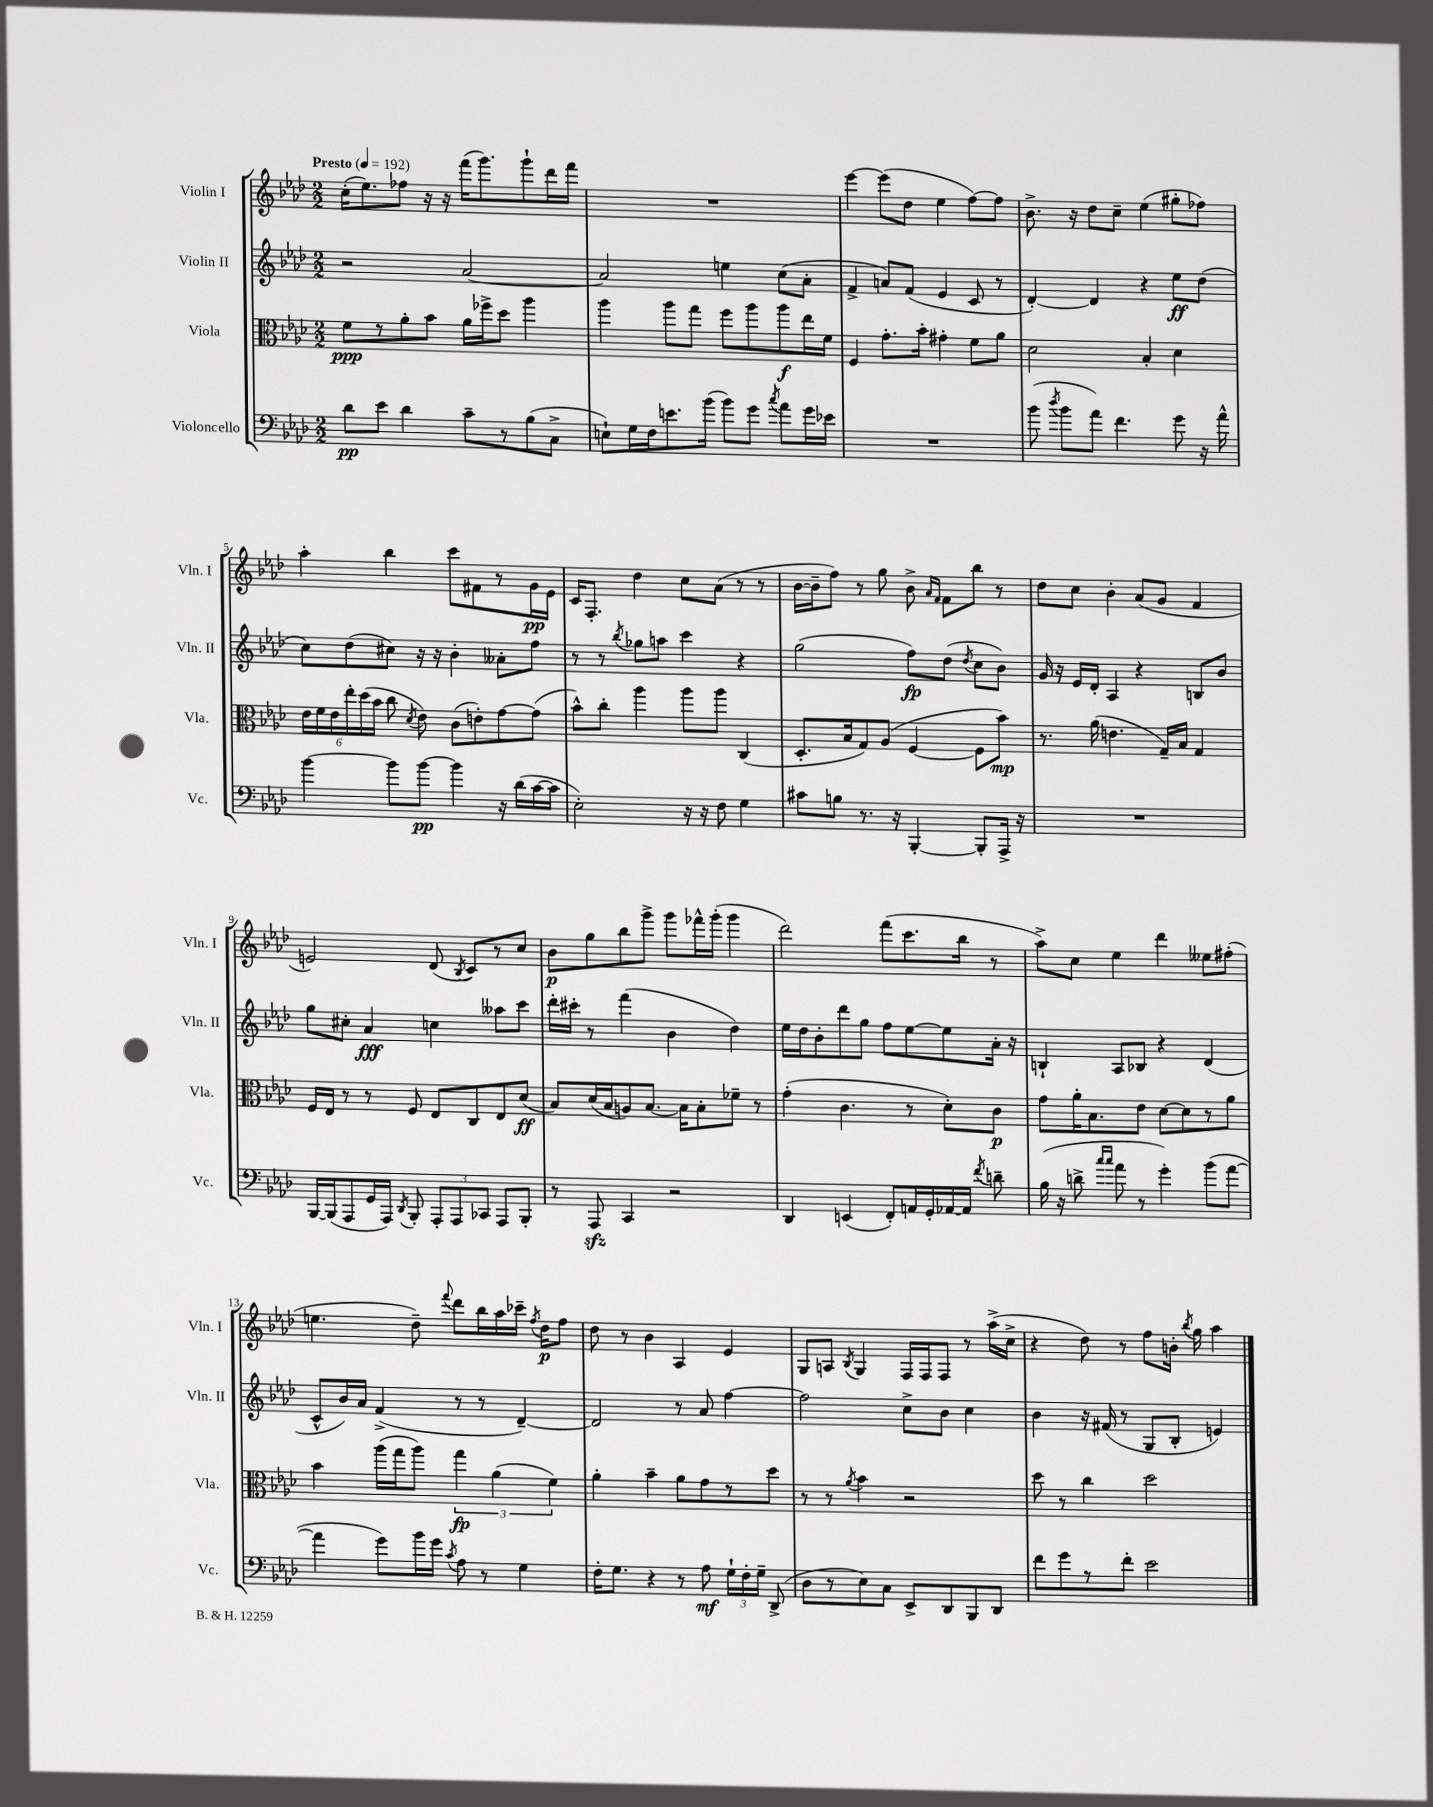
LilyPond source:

<<
\new StaffGroup <<
\new Staff = "s0" \with { instrumentName = "Violin I" shortInstrumentName = "Vln. I" } {
    \clef treble \key aes \major \numericTimeSignature \time 2/2 \tempo "Presto" 4 = 192
    \autoBeamOff c''16[-.( ees''8.) fes''8] r16 r16 f'''16[( g'''8.) g'''8-! des'''16 f'''16] |
    R1 |
    ees'''4~ ees'''8[( des''8] ees''4 f''8[~) f''8] |
    bes'8.-> r16 des''8[ c''8]-- ees''4( gis''8[-. fes''8]) |
    aes''4-. bes''4 c'''8[ fis'8 r8 g'16\pp ees'16] |
    c'16[ f8.]-. des''4 c''8[ aes'8]( r8 r8 |
    bes'16[~ bes'16-- f''8]) r8 g''8 bes'8-> \grace { aes'16[ f'16] } f'8[ bes''8] r8 |
    des''8[ c''8] bes'4-. aes'8[( g'8] f'4 |
    e'2) des'8( \acciaccatura { bes8 } c'8[) r8 c''8] |
    bes'8[\p g''8 bes''8 g'''8]-> g'''8[ fes'''16-^ g'''16]-.( g'''4 |
    des'''2) f'''8[( c'''8. bes''16] r8 |
    aes''8[->) c''8] ees''4 des'''4 eeses''8[ fis''8]-.( |
    e''4. des''8--) \appoggiatura { f'''8 } des'''8[ bes''16 aes''16 ces'''16]-- \acciaccatura { f''8 } des''16[\p f''8] |
    des''8 r8 bes'4 aes4 ees'4 |
    g8[ a8] \acciaccatura { bes8 } g4 f16[ f16 f8] r8 aes''16[->( c''16]-> |
    r4 des''8) r8 f''8[ b'16]-. \acciaccatura { bes''8 } g''16 aes''4 \bar "|." |
}
\new Staff = "s1" \with { instrumentName = "Violin II" shortInstrumentName = "Vln. II" } {
    \clef treble \key aes \major \numericTimeSignature \time 2/2
    \autoBeamOff r2 aes'2~ |
    aes'2 e''4 c''8[( aes'8]-. |
    f'4-> a'8[) f'8]( ees'4 c'8 r8 |
    des'4~-.) des'4 r4 ees''8[\ff des''8]( |
    c''8[) des''8( cis''8]) r16 r16 bes'4-. aeses'8[-. f''8] |
    r8 r8 \acciaccatura { bes''8 } ges''8[ a''8] c'''4 r4 |
    g''2( f''8[\fp) des''8]( \acciaccatura { des''8 } c''8[ bes'8]) |
    g'16 r16 ees'16[ des'16]-. aes4 r4 b8[ bes'8] |
    g''8[ cis''8]-. aes'4\fff c''4 aeses''8[ c'''8] |
    des'''16[-. cis'''16]-. r8 f'''4( bes'4 des''4) |
    ees''16[ des''16 bes'8-. des'''8 g''8] f''8[ ees''8~ ees''8 aes'16]-. r16 |
    b4-! aes8[ bes8] r4 des'4( |
    c'8[-^ bes'16) aes'16] f'4->( r8 r8 des'4~--) |
    des'2 r8 aes'8 f''4~ |
    f''2 c''8[-> bes'8] c''4 |
    bes'4 r16 fis'16( r8 g8[ bes8]-. e'4) \bar "|." |
}
\new Staff = "s2" \with { instrumentName = "Viola" shortInstrumentName = "Vla." } {
    \clef alto \key aes \major \numericTimeSignature \time 2/2
    \autoBeamOff f'8[\ppp r8 aes'8-. bes'8] aes'16[ fes''16-> des''8] aes''4 |
    aes''4 aes''8[ g''8] f''8[ aes''8 aes''8\f ees''16 f'16] |
    f4 g'8.[-. bes'16]-. gis'4-. f'8[ aes'8] |
    des'2 bes4-. des'4 |
    \tuplet 6/4 { ees'16[ f'16 ees'16 ees''16-. des''16( bes'16] } c''8 \acciaccatura { des'8 } ees'8) c'8[( e'8-.) g'8~ g'8]( |
    bes'8[-^) c''8]-. aes''4 aes''8[ aes''8] c4( |
    des8.[-. bes16 g8) aes8]( f4~ f8[ bes'8]\mp) |
    r8. aes'16( e'4. g16[--) bes16] g4 |
    f16[ ees16] r8 r8 f8 ees8[ c8 ees8 des'8]\ff( |
    bes8[) des'16( bes16 a8) bes8.]~ bes16[ bes8-. fes'8]-- r8 |
    g'4-.( c'4. r8 des'8[-.) c'8]\p |
    g'8[ aes'16-. bes8. ees'8] des'8[~ des'8 r8 aes'8] |
    bes'4 aes''16[( g''16 aes''8]) \tuplet 3/2 { g''4\fp aes'4( f'4) } |
    aes'4-. bes'4-- aes'8[ g'8 r8 des''8] |
    r8 r8 \acciaccatura { aes'8 } bes'4 r2 |
    des''8 r8 c''4 des''2 \bar "|." |
}
\new Staff = "s3" \with { instrumentName = "Violoncello" shortInstrumentName = "Vc." } {
    \clef bass \key aes \major \numericTimeSignature \time 2/2
    \autoBeamOff des'8[\pp ees'8] des'4 c'8[-- r8 bes8( c8]-> |
    e8[-!) g16 f16 e'8. bes'16]( bes'8[) g'8] \acciaccatura { c''8 } aes'8[ g'16 ees'16] |
    R1 |
    bes'8( \acciaccatura { des''8 } bes'8[ aes'8]) f'4. g'8 r16 aes'16-^ |
    bes'4~ bes'8[ bes'8]~\pp bes'4 r16 des'16[( c'16~ c'16] |
    ees2-.) r16 r16 f8 g4 |
    cis'8[ b8] r8. r16 bes,,4~-. bes,,8[-. aes,,16]-> r16 |
    R1 |
    bes,,16[~ bes,,16( aes,,8 g,16 aes,,16]) \acciaccatura { des,8 } bes,,8-. \tuplet 3/2 { aes,,8[-. aes,,8 ces,8] } aes,,8[ bes,,8]-. |
    r8 aes,,8\sfz c,4 r2 |
    des,4 e,4( f,8[-.) a,16 g,16-. aes,16~ aes,16] \acciaccatura { f'8 } d'8-- |
    bes16( r16 d'8-> \grace { c''16[ c''16] } aes'8 r8 g'4-.) bes'8[( aes'8]~ |
    aes'4 g'8[) bes'16 g'16] \acciaccatura { c'8 } aes8 r8 g4 |
    f16[-. g8.] r4 r8 aes8\mf \tuplet 3/2 { g16[-! f16-. g16]-- } des,8->( |
    des8[ r8 ees8) c8] ees,8[-> des,8 bes,,8 des,8] |
    f'8[ g'8 r8 f'8]-. ees'2 \bar "|." |
}
>>
>>
